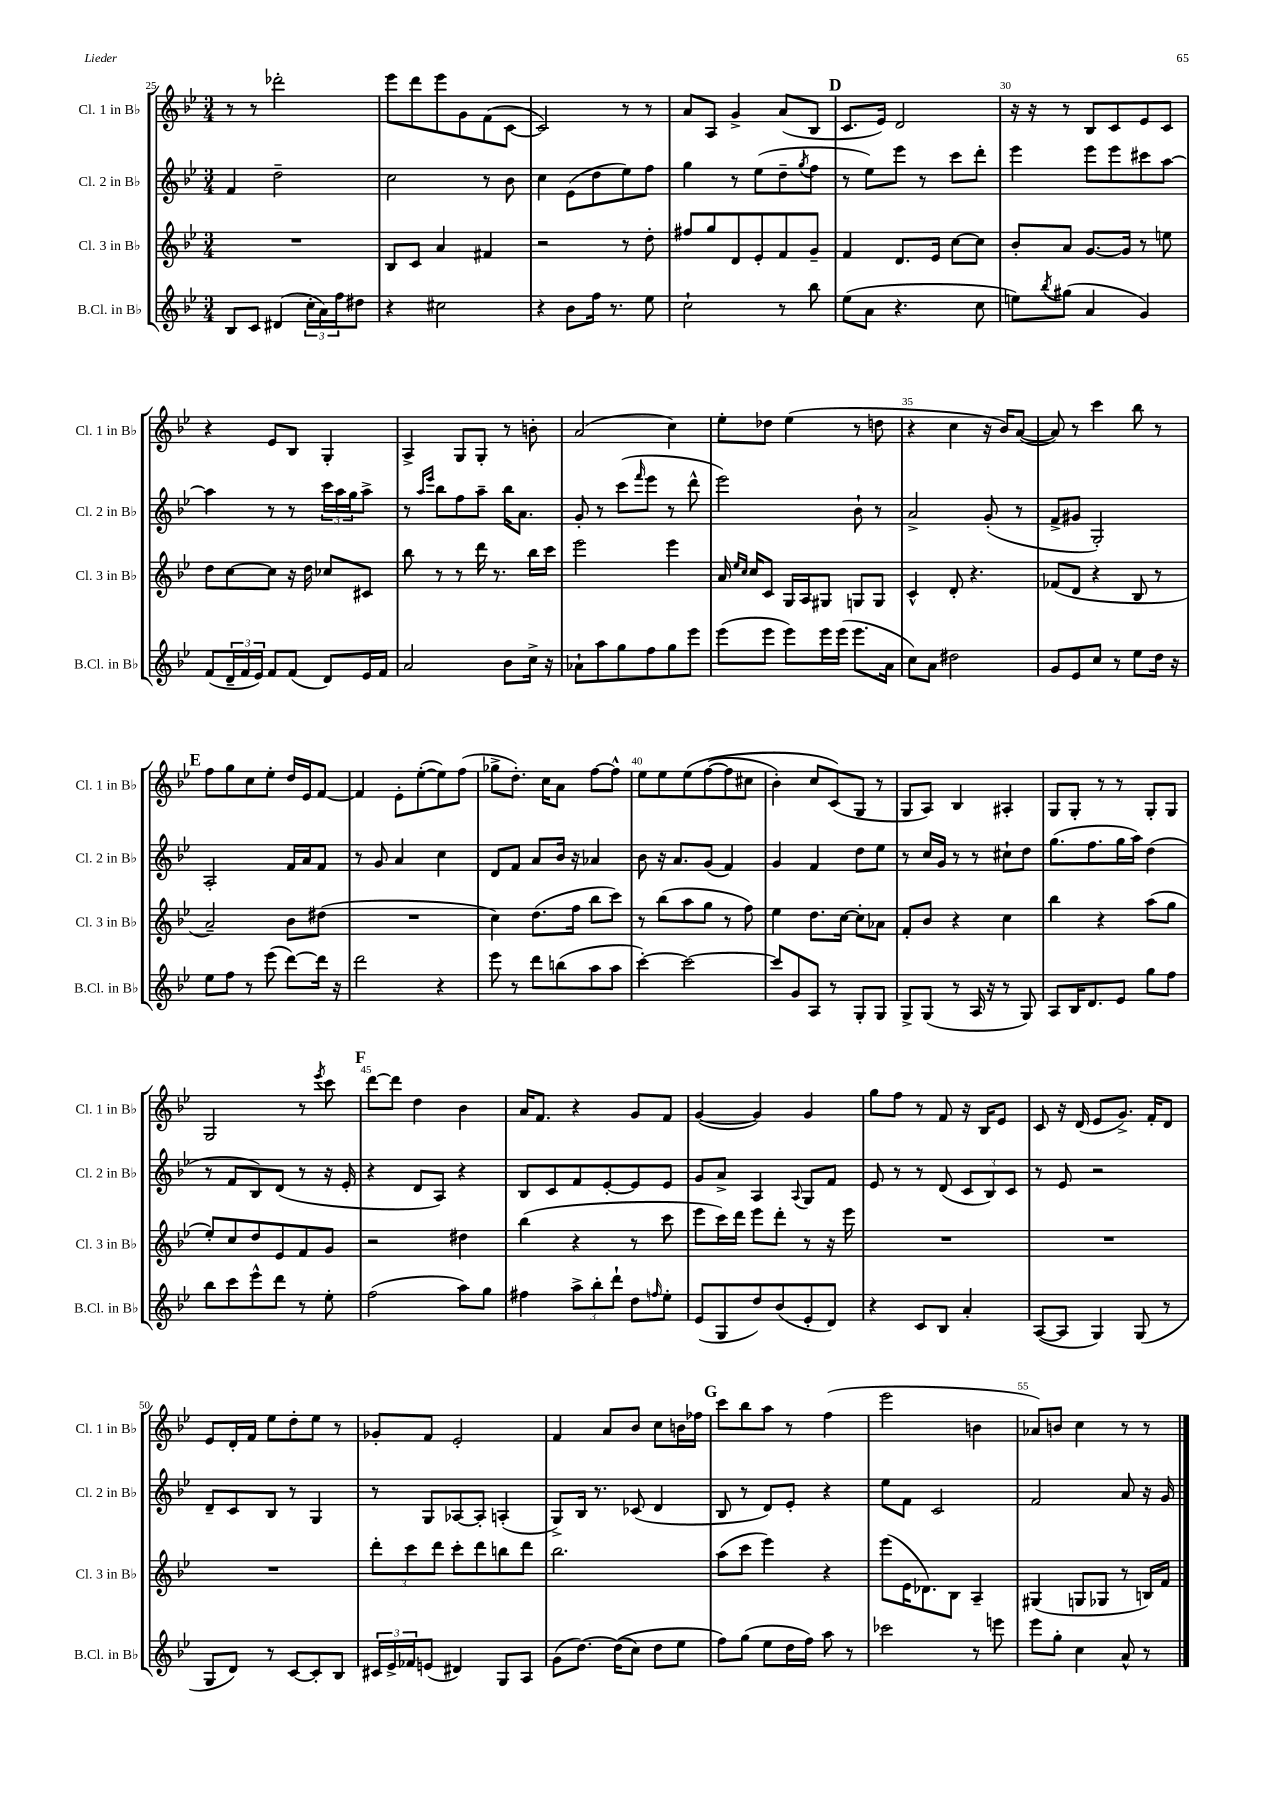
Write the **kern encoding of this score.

**kern	**kern	**kern	**kern
*staff4	*staff3	*staff2	*staff1
*clefG2	*clefG2	*clefG2	*clefG2
*k[b-e-]	*k[b-e-]	*k[b-e-]	*k[b-e-]
*M3/4	*M3/4	*M3/4	*M3/4
8B-	2.r	4f	8r
8c	.	.	8r
(4d#	.	2dd~	2ddd-'
24cc'	.	.	.
24a)	.	.	.
24ff	.	.	.
8dd#	.	.	.
=	=	=	=
4r	8B-	2cc	8eee-
.	8c	.	8ddd
2cc#	4a	.	8eee-
.	.	.	8g
.	4f#	8r	(8f
.	.	8b-	[8c
=	=	=	=
4r	2r	4cc	2c])
8b-	.	(8e-	.
16ff	.	8dd	.
8.r	.	.	.
.	8r	8ee-)	8r
8ee-	8dd'	8ff	8r
=	=	=	=
2cc`	8ff#	4gg	8a
.	8gg	.	8A
.	8d	8r	4g^
.	8e-'	(8ee-	.
8r	8f	8dd~	(8a
.	.	8qgg	.
8bb-	8g~	8ff	8B-
=	=	=	=
(8ee-	4f	8r	8.c
8a	.	8ee-)	.
.	.	.	16e-)
4.r	8.d	8eee-	2d
.	.	8r	.
.	16e-	.	.
.	[8cc	8ccc	.
8cc	8cc]	8ddd'	.
=	=	=	=
8ee)	8b-'	4eee-	16r
.	.	.	16r
8qbb-	.	.	.
(8gg#	8a	.	8r
4a	[8.g	8eee-	8B-
.	.	8eee-	8c
.	16g]	.	.
4g)	8r	8ccc#	8e-
.	8ee	[8aa	8c
=	=	=	=
(8f	8dd	4aa]	4r
24d~	[8cc	.	.
24f	.	.	.
24e-)	.	.	.
8f	8cc]	8r	8e-
(8f	16r	8r	8B-
.	16dd	.	.
8d)	8cc-	24ccc	4G'
.	.	24aa	.
.	.	24gg	.
16e-	8c#	8aa^	.
16f	.	.	.
=	=	=	=
2a	8bb-	8r	4A^
.	.	16qqaa	.
.	.	16qqeee-	.
.	8r	8bb-	.
.	8r	8ff	8G
.	16ddd	8aa~	8G'
.	8.r	.	.
8b-	.	16bb-	8r
.	.	8.a	.
16cc^	16bb-	.	8b'
16r	16ccc	.	.
=	=	=	=
8a-`	2eee-	8g'	(2a
8aa	.	8r	.
8gg	.	(8ccc	.
.	.	16qqfff	.
8ff	.	8eee-	.
8gg	4eee-	8r	4cc)
8eee-	.	8ddd^^	.
=	=	=	=
(8eee-	16a	2eee-)	8ee-'
.	16qqee-	.	.
.	16qqcc	.	.
.	16cc	.	.
8eee-	8c	.	8dd-
8eee-)	16G	.	(4ee-
.	16A	.	.
16eee-	8G#	.	.
(16eee-	.	.	.
8.eee-	8G	8b-`	8r
.	8G	8r	8dd
16a	.	.	.
=	=	=	=
8cc)	4c^^	2a^	4r
8a	.	.	.
2dd#	8d'	.	4cc
.	4.r	.	.
.	.	(8g'	16r
.	.	.	16b-)
.	.	8r	([8a
=	=	=	=
8g	(8f-	8f^	8a])
8e-	8d	8g#	8r
8cc	4r	2G')	4ccc
8r	.	.	.
8ee-	8B-	.	8bb-
16dd	8r	.	8r
16r	.	.	.
=	=	=	=
8ee-	2a~)	2A'	8ff
8ff	.	.	8gg
8r	.	.	8cc
(8eee-	.	.	8ee-'
[8ddd)	8b-	16f	16dd
.	.	16a	16e-
16ddd]	(8dd#	8f	[8f
16r	.	.	.
=	=	=	=
2ddd	2.r	8r	4f]
.	.	8g	.
.	.	4a	8e-'
.	.	.	([8ee-'
4r	.	4cc	8ee-])
.	.	.	(8ff
=	=	=	=
8eee-	4cc)	8d	8gg-^
8r	.	8f	8.dd')
8ddd	(8.dd	8a	.
.	.	.	16cc
(8bb	.	16b-	8a
.	16ff	16r	.
8aa	8bb-	4a-	[8ff
8aa	8ccc)	.	8ff^^]
=	=	=	=
[4ccc')	8r	8b-	8ee-
.	(8bb-	16r	8ee-
.	.	8.a	.
2ccc_	8aa	.	&(8ee-
.	8gg	(8g	([8ff
.	8r	4f)	8ff]
.	8ff)	.	8cc#
=	=	=	=
8ccc]	4ee-	4g	4b-')
8g	.	.	.
8A	8.dd	4f	8cc
8r	.	.	(8c&)
.	[16cc	.	.
8G'	8cc']	8dd	8G
8G	8a-	8ee-	8r
=	=	=	=
8G^	8f'	8r	8G
(8G	8b-	16cc	8A)
.	.	16g	.
8r	4r	8r	4B-
16A	.	8r	.
16r	.	.	.
8r	4cc	8cc#`	4A#'
8G)	.	8dd	.
=	=	=	=
8A	4bb-	(8.gg	8G
16B-	.	.	8G'
8.d	.	8.ff	.
.	4r	.	8r
8e-	.	16gg	8r
.	.	16aa)	.
8gg	(8aa	(4dd	8G'
8ff	8gg	.	8G
=	=	=	=
8bb-	8ee-')	8r	2G
8ccc	8cc	8f	.
8eee-^^	8dd	8B-)	.
8ddd	8e-	(8d	.
8r	8f	8r	8r
.	.	.	8qeee-
8ee-'	8g	16r	8ccc
.	.	16e-'	.
=	=	=	=
(2ff	2r	4r	[8ddd
.	.	.	8ddd]
.	.	8d	4dd
.	.	8A)	.
8aa)	4dd#	4r	4b-
8gg	.	.	.
=	=	=	=
4ff#	(4bb-	8B-	16a
.	.	.	8.f
.	.	8c	.
12aa^	4r	8f	4r
12bb-'	.	.	.
.	.	[8e-'	.
12ddd`	.	.	.
8dd	8r	8e-]	8g
16qqff	.	.	.
8ee-'	8ccc	8e-	8f
=	=	=	=
(8e-	8eee-	8g	([4g
8G	16ccc)	8a^	.
.	16ddd	.	.
8dd)	8eee-	4A	4g])
(8b-	8ddd'	.	.
.	.	8qqA	.
8e-'	8r	8G	4g
8d)	16r	8f	.
.	16eee-	.	.
=	=	=	=
4r	2.r	8e-	8gg
.	.	8r	8ff
8c	.	8r	8r
8B-	.	(8d	8f
4a'	.	12c	16r
.	.	.	16B-
.	.	12B-)	.
.	.	.	8e-
.	.	12c	.
=	=	=	=
([8A	2.r	8r	8c
8A]	.	8e-	16r
.	.	.	(16d
4G)	.	2r	8e-
.	.	.	8.g^)
(8G	.	.	.
.	.	.	16f'
8r	.	.	8d
=	=	=	=
8G	2.r	8d~	8e-
8d)	.	8c	16d'
.	.	.	16f
8r	.	8B-	8ee-
[8c	.	8r	8dd'
8c']	.	4G	8ee-
8B-	.	.	8r
=	=	=	=
24c#	12ddd'	8r	8g-'
24e-^	.	.	.
24f-	12ccc	.	.
(8e	.	8G	8f
.	12ddd	.	.
4d#)	8ccc'	[8A-	2e-'
.	8ddd	8A-']	.
8G	8bb	(4A'	.
8A	8ddd	.	.
=	=	=	=
(8g	2.bb-	8G^)	4f
[8.dd)	.	16B-	.
.	.	8.r	.
.	.	.	8a
&((16dd]	.	.	.
8cc)	.	(8c-	8b-
8dd	.	4d	8cc
8ee-	.	.	16b
.	.	.	16ff-
=	=	=	=
8ff&)	(8aa	8B-	8ccc
(8gg	8ccc	8r	8bb-
8ee-	4eee-)	8d)	8aa
16dd	.	8e-'	8r
16ff)	.	.	.
8aa	4r	4r	(4ff
8r	.	.	.
=	=	=	=
2ccc-	(8eee-	8ee-	2eee-
.	16e-	8f	.
.	8.d-)	.	.
.	.	2c	.
.	8B-	.	.
8r	4A~	.	4b
8eee	.	.	.
=	=	=	=
8eee-	(4G#	2f	8a-)
8gg'	.	.	8b
4cc	8G	.	4cc
.	8G-	.	.
8a^^	8r	8a	8r
8r	16B)	16r	8r
.	16f	16g	.
==	==	==	==
*-	*-	*-	*-
